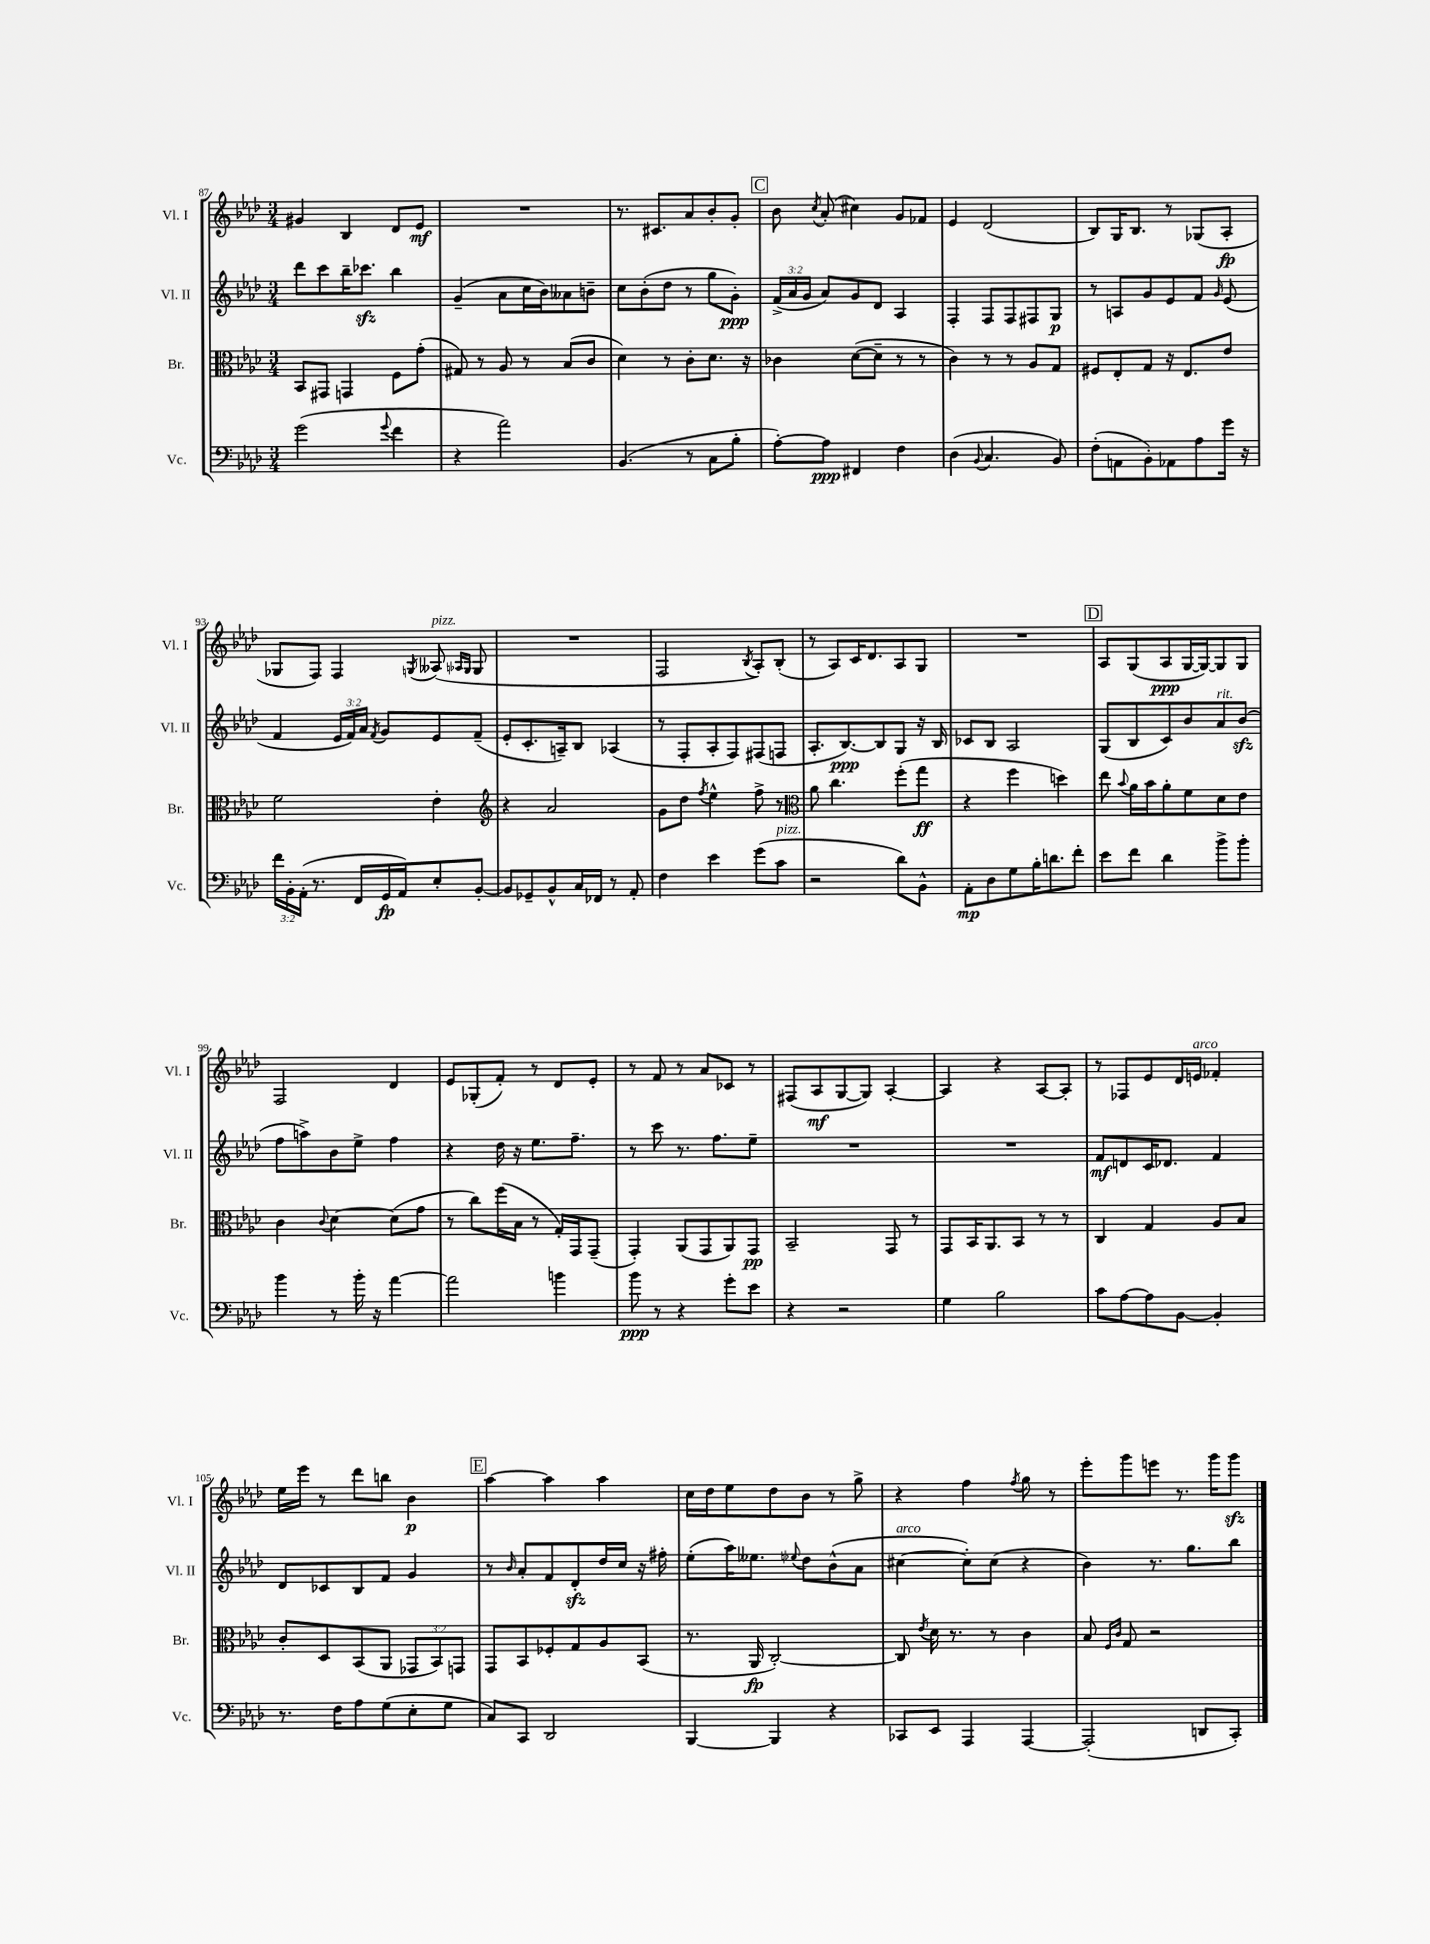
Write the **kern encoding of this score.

**kern	**kern	**kern	**kern
*staff4	*staff3	*staff2	*staff1
*clefF4	*clefC3	*clefG2	*clefG2
*k[b-e-a-d-]	*k[b-e-a-d-]	*k[b-e-a-d-]	*k[b-e-a-d-]
*M3/4	*M3/4	*M3/4	*M3/4
(2g	8BB-	8ddd-	4g#
.	8GG#	8ccc	.
.	4GG	16bb-~	4B-
.	.	8.ccc-	.
8qqg	.	.	.
4f	8F	4bb-	8d-
.	(8g'	.	8e-
=	=	=	=
4r	8G#)	(4g~	2.r
.	8r	.	.
2a-)	8A-	8a-	.
.	8r	16cc	.
.	.	16b-)	.
.	(8B-	8a--	.
.	8c	8b~	.
=	=	=	=
(4.BB-	4d-)	8cc	8.r
.	.	(8b-'	.
.	.	.	8.c#
.	8r	8dd-	.
8r	8c'	8r	8a-
8C	8.d-	8gg	8b-'
8B-'	.	8g')	8g'
.	16r	.	.
=	=	=	=
[8A-')	4c-	(24f^	8b-
.	.	24a-	.
.	.	24g	.
.	.	.	8qcc
8A-]	.	8a-)	(8a-'
4FF#	([8d-	8g	4cc#)
.	8d-~]	8d-	.
4F	8r	4A-	8g
.	8r	.	8f-
=	=	=	=
(4D-	4c)	4F'	4e-
8qqBB-	.	.	.
4.C	8r	8F	(2d-
.	8r	8F	.
.	8A-	8F#	.
8BB-)	8G	8G	.
=	=	=	=
(8F'	8F#	8r	8B-)
8AA	8E-'	8A	16G
.	.	.	8.B-
8BB-')	8G	8g	.
8AA-	16r	8e-	8r
.	8.E-	.	.
8A-	.	8f	(8G-
.	.	16qqg	.
16g	8e-	(8e-	8A-'
16r	.	.	.
=	=	=	=
24f	2f	4f	8G-
24BB-'	.	.	.
(24AA-'	.	.	.
8.r	.	.	8F)
.	.	24e-	4F
.	.	24f)	.
16FF	.	.	.
.	.	24a-	.
.	.	8qf	.
16GG	.	8g	.
16AA-)	.	.	.
.	.	.	8qG
8E-'	4e-'	8e-	(8A--
.	.	.	16qqA-
.	.	.	16qqG
[8BB-'	.	(8f~	8G
=	=	=	=
*	*clefG2	*	*
8BB-]	4r	8e-'	2.r
8GG-~	.	8.c'	.
8BB-^^	2a-	.	.
.	.	16A~)	.
16C	.	8B-	.
16FF-	.	.	.
8r	.	(4A-	.
8AA-'	.	.	.
=	=	=	=
4F	8g	8r	2F
.	8dd-	8F'	.
.	8qff	.	.
4e-	4ee-^^	8A-'	.
.	.	8F)	.
.	.	.	8qB-
(8g	8ff^	(8F#	8A-')
8c	8r	8F	(8B-'
=	=	=	=
*	*clefC3	*	*
2r	8a-	8.A-'	8r
.	4.cc	.	8A-)
.	.	[8.B-)	.
.	.	.	16c
.	.	.	8.d-
.	.	8B-]	.
8d-)	(8ff'	8G	8A-
8BB-^^	8gg	16r	8G
.	.	16B-	.
=	=	=	=
8AA-'	4r	8c-	2.r
8D-	.	8B-	.
8G	4ff	2A-	.
16B-'	.	.	.
8.d	.	.	.
.	4dd)	.	.
8f'	.	.	.
=	=	=	=
8e-	8ee-	(8G	8A-
.	8qqb-	.	.
8f	16a-	8B-	(8G
.	16b-	.	.
4d-	8a-'	8c)	8A-
.	8f	8b-	[16G
.	.	.	16G_)
8b-^	8d-	8a-	8G]
8b-'	8e-	(8b-	8G
=	=	=	=
4b-	4c	8ff	2F
.	.	8aa^)	.
.	8qqc	.	.
8r	[4d-	8b-	.
16b-'	.	8ee-^	.
16r	.	.	.
[4a-	(8d-]	4ff	4d-
.	8g	.	.
=	=	=	=
2a-]	8r	4r	8e-
.	8cc)	.	(8G-'
.	(16ff	16dd-	8f')
.	16B-	16r	.
.	8r	8.ee-	8r
4b	16G')	.	8d-
.	16GG	8.ff~	.
.	(8GG~	.	8e-'
=	=	=	=
8b-	4GG')	8r	8r
8r	.	8ccc	8f
4r	(8AA-	8.r	8r
.	8GG	.	8a-
.	.	8.ff	.
8g'	8AA-)	.	8c-
8e-	8GG	8ee-~	8r
=	=	=	=
4r	2BB-~	2.r	(8F#
.	.	.	8A-
2r	.	.	[8G
.	.	.	8G])
.	8GG	.	[4A-'
.	8r	.	.
=	=	=	=
4G	8GG	2.r	4A-]
.	16BB-	.	.
.	8.AA-	.	.
2B-	.	.	4r
.	8BB-	.	.
.	8r	.	[8A-
.	8r	.	8A-']
=	=	=	=
8c	4C	8f	8r
[8A-	.	8d	8F-
8A-]	4G	16c	8e-
.	.	8.d-	.
[8BB-	.	.	16d-
.	.	.	16e
4BB-']	8A-	4f	4f-'
.	8B-	.	.
=	=	=	=
8.r	8c'	8d-	16ee-
.	.	.	16eee-
.	8D-	8c-	8r
16F	.	.	.
8A-	(8BB-	8B-	8ddd-
(8G	8AA-	8f	8bb
8E-'	12GG-	4g	4b-
.	12BB-)	.	.
8G	.	.	.
.	12GG	.	.
=	=	=	=
8C)	8GG	8r	[4aa-
.	.	16qqb-	.
8CC	8BB-	8a-'	.
2DD-	8F-'	8f	4aa-]
.	8G	8d-'	.
.	8A-	16dd-	4aa-
.	.	16cc	.
.	(8BB-	16r	.
.	.	16ff#'	.
=	=	=	=
[4BBB-	8.r	(8ee-'	16cc
.	.	.	16dd-
.	.	16aa-)	8ee-
.	16AA-	8.ee--	.
4BBB-]	[2C')	.	8dd-
.	.	8qqee-	.
.	.	8dd-	8b-
4r	.	(8b-^^	8r
.	.	8a-	8gg^
=	=	=	=
8CC-	8C]	[4cc#	4r
.	8qe-	.	.
8EE-	16d-	.	.
.	8.r	.	.
4AAA-	.	8cc#'])	4ff
.	8r	(8cc#	.
.	.	.	8qff
[4AAA-	4c	4r	8gg
.	.	.	8r
=	=	=	=
(2AAA-']	8B-	4b-)	8eee-'
.	16qqF	.	.
.	16qqc	.	.
.	8G	.	8ggg
.	2r	8.r	8eee
.	.	.	8.r
.	.	8.gg	.
8DD	.	.	.
.	.	.	16ggg
8CC')	.	8bb-	8ggg
==	==	==	==
*-	*-	*-	*-
